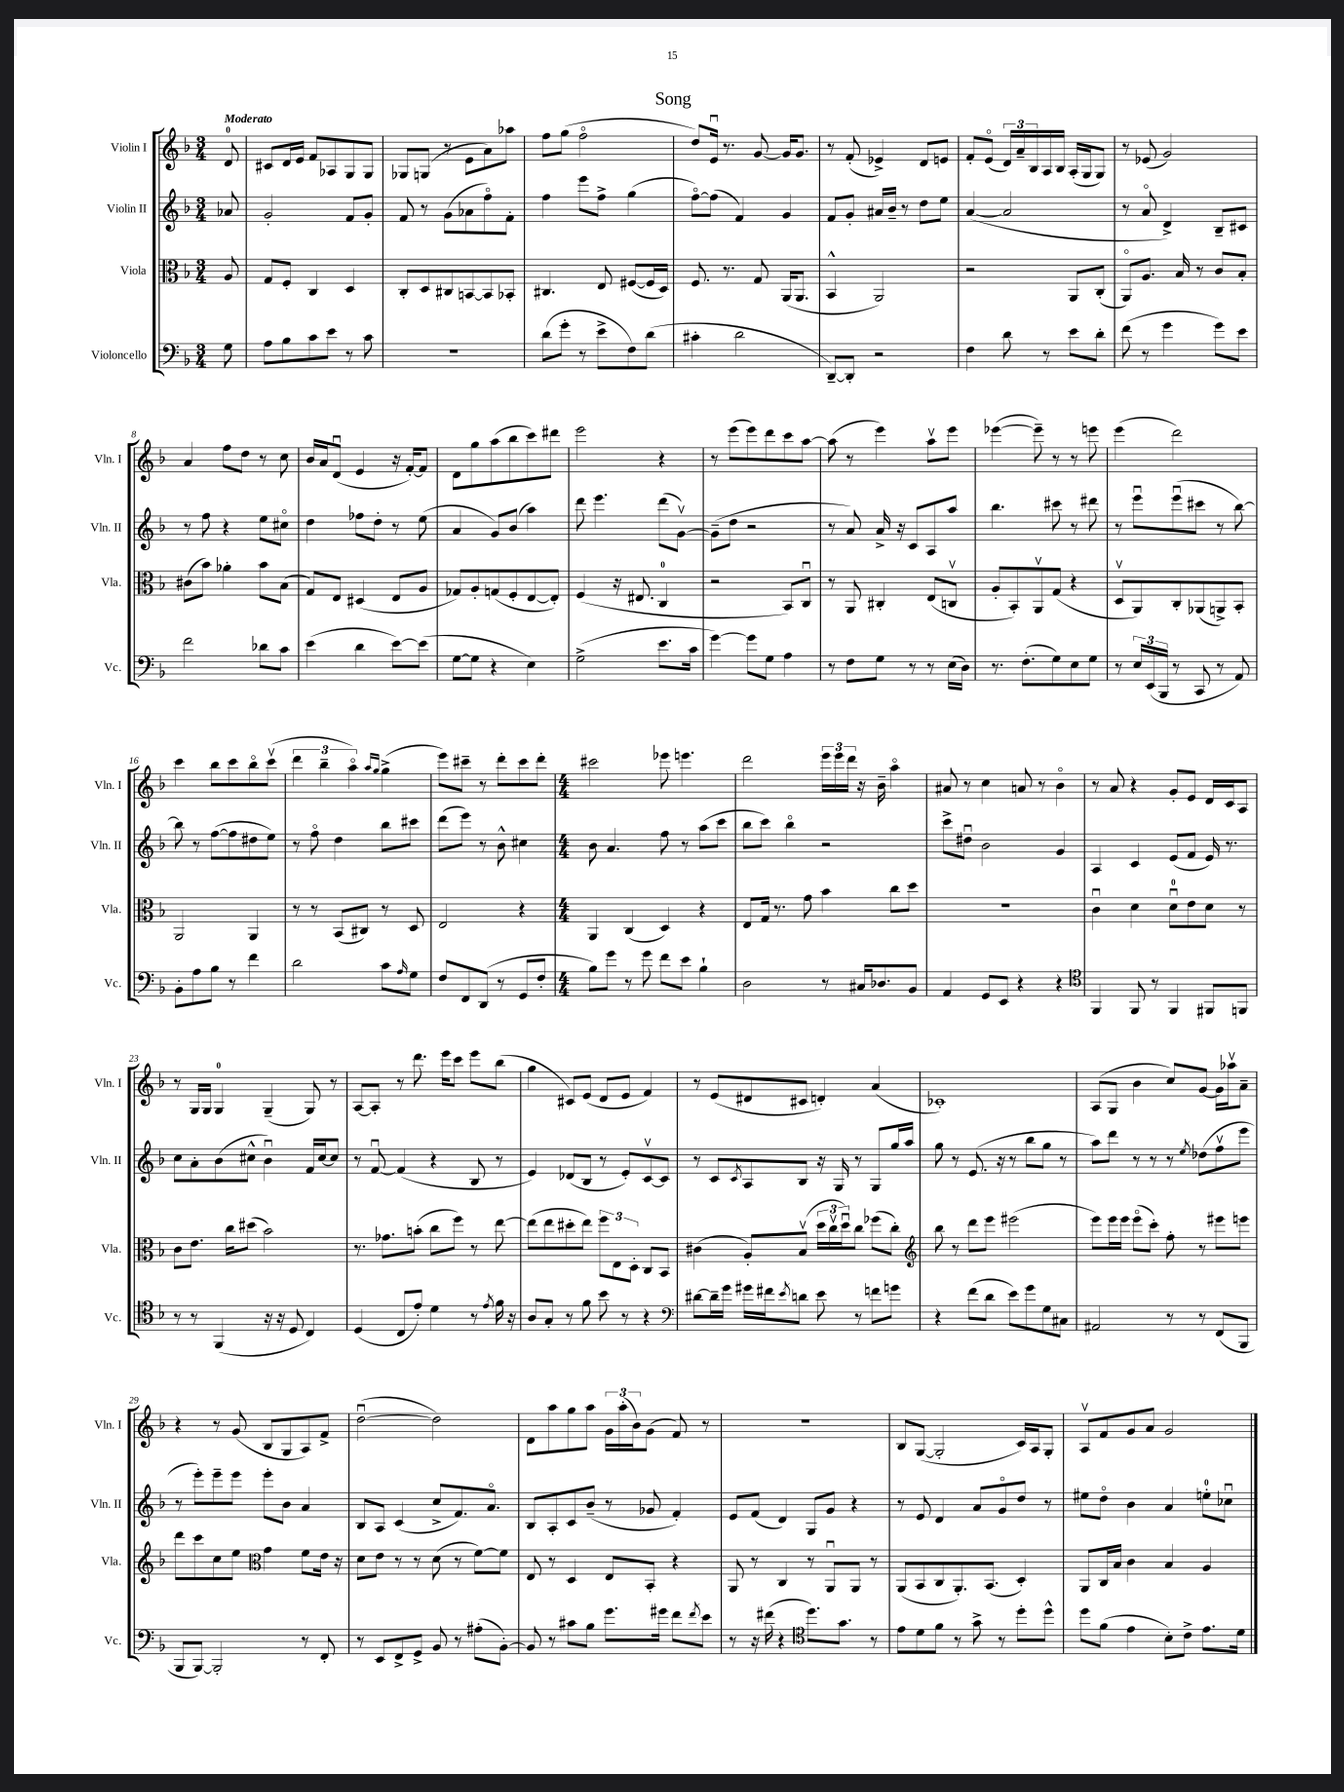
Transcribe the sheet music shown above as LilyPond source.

\header { title = "Song" }
<<
\new StaffGroup <<
\new Staff = "s0" \with { instrumentName = "Violin I" shortInstrumentName = "Vln. I" } {
    \clef treble \key f \major \numericTimeSignature \time 3/4 \partial 8 \tempo "Moderato"
    d'8-0 |
    cis'8 d'16 e'16 f'8 aes8 g8 g8 |
    ges8 g8( r8 e'8 a'8) aes''8 |
    f''8 g''8( f''2\flageolet |
    d''8) e'16\downbow r8. g'8~ g'16 g'8. |
    r8 f'8-.( ees'4->) d'8 e'8 |
    f'8-. e'8\flageolet( \tuplet 3/2 { d'16) a'16-- bes16 } a16 bes16 a16-.( g16 g8) |
    r8 ees'8( g'2) |
    a'4 f''8 d''8 r8 c''8 |
    bes'16 a'16 d'8\downbow( e'4 r16 f'16~-.) f'8 |
    d'8 g''8 a''8( bes''8 c'''8) dis'''8 |
    e'''2 r4 |
    r8 e'''8( e'''8) d'''8 c'''8 a''8~ |
    a''8( r8 e'''4) a''8\upbow e'''8 |
    ees'''4~( ees'''8--) r8 r8 e'''8 |
    e'''4( d'''2) |
    c'''4 bes''8 c'''8 bes''8\flageolet c'''8\upbow( |
    \tuplet 3/2 { d'''4 bes''4-- a''4\flageolet) } \grace { a''16 g''16 } g''4->( |
    e'''8) cis'''8-- r8 d'''8-. cis'''8 d'''8-. |
    \numericTimeSignature \time 4/4 cis'''2 ees'''8 e'''4. |
    d'''2 \tuplet 3/2 { e'''16 e'''16 d'''16 } r16 bes'16-- a''4\flageolet |
    ais'8 r8 c''4 a'8 r8 bes'4\flageolet |
    r8 a'8 r4 g'8-. e'8 d'16 c'16 a8 |
    r8 g16 g16 g4-0 g4--( g8) r8 |
    a8~ a8-. r8 d'''8. e'''16 c'''8 e'''8 bes''8( |
    g''4 cis'8) e'8( d'8 e'8 f'4) |
    r8 e'8( dis'8 cis'8 d'4-.) a'4( |
    ces'1-.) |
    a8( g8 bes'4 c''8) g'8~ g'16 aes''16\upbow a'8-- |
    r4 r8 g'8( bes8 g8 a8) f'8-> |
    d''2~\downbow( d''2) |
    d'8 a''8 g''8 a''8 \tuplet 3/2 { g'16 a''16-.( bes'16) } g'8( f'8) r8 |
    r1 |
    bes8 g8~( g2-. c'16) a16 g8-. |
    a8\upbow f'8 g'8 a'8 g'2 \bar "|." |
}
\new Staff = "s1" \with { instrumentName = "Violin II" shortInstrumentName = "Vln. II" } {
    \clef treble \key f \major \numericTimeSignature \time 3/4 \partial 8
    aes'8 |
    g'2-. f'8 g'8-. |
    f'8 r8 g'8( aes'8 f''8\flageolet) f'8-. |
    f''4 e'''8 f''8-> g''4( |
    f''8~\flageolet) f''8( f'4) g'4 |
    f'8 g'8-. ais'16 bes'16-- r8 d''8 e''8 |
    a'4~( a'2 |
    r8 a'8\flageolet d'4->) bes8-- cis'8 |
    r8 f''8 r4 e''8 cis''8\flageolet |
    d''4 fes''8 d''8-. r8 e''8( |
    a'4 g'8) bes'8( a''4) |
    d'''8 e'''4. d'''8( g'8~\upbow) |
    g'8--( d''8 r2 |
    r8 a'8) a'16-> r16 c'8 a8 a''8 |
    bes''4. cis'''8 r8 dis'''8 |
    r8 e'''8\downbow e'''8\downbow( cis'''8 r8 bes''8~) |
    bes''8 r8 f''8~( f''8 dis''8 e''8) |
    r8 f''8\flageolet d''4 bes''8 cis'''8 |
    d'''8( e'''8) r8 bes'8-^ cis''4 |
    \numericTimeSignature \time 4/4 bes'8 a'4. f''8 r8 a''8( c'''8 |
    bes''8 c'''8) bes''4\flageolet r2 |
    c'''8-> dis''8\downbow bes'2 g'4 |
    a4 c'4 e'8( f'8 e'16) r8. |
    c''8 a'8-. bes'8( cis''8-^ bes'4\downbow) f'16 cis''16~ cis''8 |
    r8 f'8~\downbow f'4( r4 bes8 r8 |
    e'4) des'8( bes8 r8 e'8-.) c'8~\upbow c'8 |
    r8 c'8 \acciaccatura { c'8 } a8 bes8 r16 g16 r8 g8 g''16 a''16 |
    g''8 r8 e'8.( r16 r8 bes''8 g''8 r8 |
    a''8) d'''8 r8 r8 r8 \acciaccatura { e''8 } des''8( f''8\upbow e'''8 |
    r8 e'''8-.) e'''8-- e'''8 e'''8-. bes'8 a'4 |
    bes8 a8 c'4( c''8-> f'8.) a'8.\flageolet |
    bes8 a8-. c'8 bes'8--( r8 ges'8 f'4-.) |
    e'8 f'8( d'4) g8 g'8 r4 |
    r8 e'8 d'4 a'8 g'8\flageolet d''8 r8 |
    eis''8 d''8\flageolet bes'4 a'4 e''8-0-. ces''8\downbow \bar "|." |
}
\new Staff = "s2" \with { instrumentName = "Viola" shortInstrumentName = "Vla." } {
    \clef alto \key f \major \numericTimeSignature \time 3/4 \partial 8
    a8 |
    g8 f8-. c4 d4 |
    c8-. d8 cis8 b,8~ b,8 bes,8-. |
    cis4. e8 fis8~( fis16 d16) |
    f8. r8. g8 a,16( a,8. |
    bes,4-^ a,2) |
    r2 a,8 c8-.( |
    a,8\flageolet) a8. bes16 r8 c'8 bes8-. |
    cis'8( bes'8) aes'4-. bes'8 bes8( |
    g8) e8 dis4( e8 a8 |
    ges8) a8-. g8( f8-. e8~ e8-.) |
    f4( r16 eis8. c4-0 |
    r2 bes,8) c8\downbow |
    r8 a,8 cis4-. e8( c8\upbow |
    a8-. bes,8-.) a,8\upbow g8( r4 |
    d8\upbow a,8) c8-. aes,8( a,8->) bes,8-. |
    a,2 a,4 |
    r8 r8 bes,8( cis8) r8 d8 |
    e2 r4 |
    \numericTimeSignature \time 4/4 a,4 c4( d4) r4 |
    e8 g16 r8. g'8 bes'4 c''8 d''8 |
    R1 |
    c'4\downbow d'4 d'8-0\downbow e'8 d'8 r8 |
    c'8 e'8. c''16 dis''8( bes'2) |
    r8. ges'8. b'8-.( c''8 f''8) r8 e''8~ |
    e''8( e''8 dis''8-. e''8) \tuplet 3/2 { f''8 e8 d8-. } c8 bes,8 |
    cis'4( a8-.) bes8\upbow( \tuplet 3/2 { d''16 c''16\upbow d''16\downbow) } c''8 fes''8( c''8-.) |
    \clef treble bes''8 r8 d'''8 e'''8 eis'''2( |
    e'''8) e'''16 e'''16 e'''8\flageolet( c'''8-.) f''8-. r8 eis'''8 e'''8 |
    d'''8 c'''8 c''8 e''8 \clef alto g'4 f'8 e'16 r16 |
    d'8 e'8 r8 r8 d'8( r8 f'8~) f'8 |
    e8 r8 d4 e8 bes,8-. r4 |
    a,8 r8 c4 r8 a,8\downbow a,8 r8 |
    a,8( bes,8 c8 a,8.-.) bes,8.( d4-.) |
    a,8 c16 bes16 c'4 bes4 a4 \bar "|." |
}
\new Staff = "s3" \with { instrumentName = "Violoncello" shortInstrumentName = "Vc." } {
    \clef bass \key f \major \numericTimeSignature \time 3/4 \partial 8
    g8 |
    a8 bes8 c'8 e'8 r8 c'8 |
    R2. |
    d'8( g'8-. r8 e'8-> f8) d'8( |
    cis'4-. d'2 |
    d,8~--) d,8-. r2 |
    f4 d'8 r8 e'8 d'8-. |
    f'8( r8 g'4 g'8) e'8 |
    f'2 des'8 c'8 |
    e'4( d'4 e'8~) e'8( |
    g8~ g8 r4 e4) |
    g2->( e'8. c'16 |
    g'4~) g'8 g8 a4 |
    r8 f8 g8 r8 r8 e16( d16) |
    r8. f8.-.( g8) e8 g8 |
    r8 \tuplet 3/2 { e16 e,16( bes,,16 } r8 c,8 r8 a,8) |
    bes,8-. a8 bes8 r8 f'4 |
    d'2 c'8 \grace { a16 } g8 |
    f8 f,8 d,8( r8 g,8 f8-. |
    \numericTimeSignature \time 4/4 bes8) g'8 r8 g'8 f'8 e'8 bes4-! |
    d2 r8 cis16 des8. bes,8 |
    a,4 g,8 e,8 r4 r4 |
    \clef tenor f,4 f,8 r8 f,4 fis,8 f,8 |
    r8 r8 f,4( r16 r16 d8 c4) |
    d4( c8 e'8-.) d'4 r8 \acciaccatura { e'8 } f'16 r16 |
    a8 g8-. r8 f'8 bes'8 r8 r4 |
    \clef bass dis'8~ dis'16-- g'16 gis'16 fis'16 \acciaccatura { e'8 } d'8 e'8 r8 f'8 g'8 |
    r4 f'8( d'8 e'8) g'8 g8 cis8 |
    ais,2 r8 r8 f,8( bes,,8 |
    bes,,8 bes,,8~) bes,,2-. r8 f,8-. |
    r8 e,8 f,8-> g,8-> bes,8 r8 ais8-.( bes,8~-.) |
    bes,8 r8 cis'8 bes8 g'8. gis'16 f'8 \acciaccatura { f'8 } e'8 |
    r8 r16 fis'16( r4 \clef tenor d''8.) g'8. r8 |
    e'8 d'8 f'8 r8 g'8-> r8 d''8-. d''8-^ |
    d''8 f'8( e'4 bes8-.) c'8-> e'8. d'16 \bar "|." |
}
>>
>>
